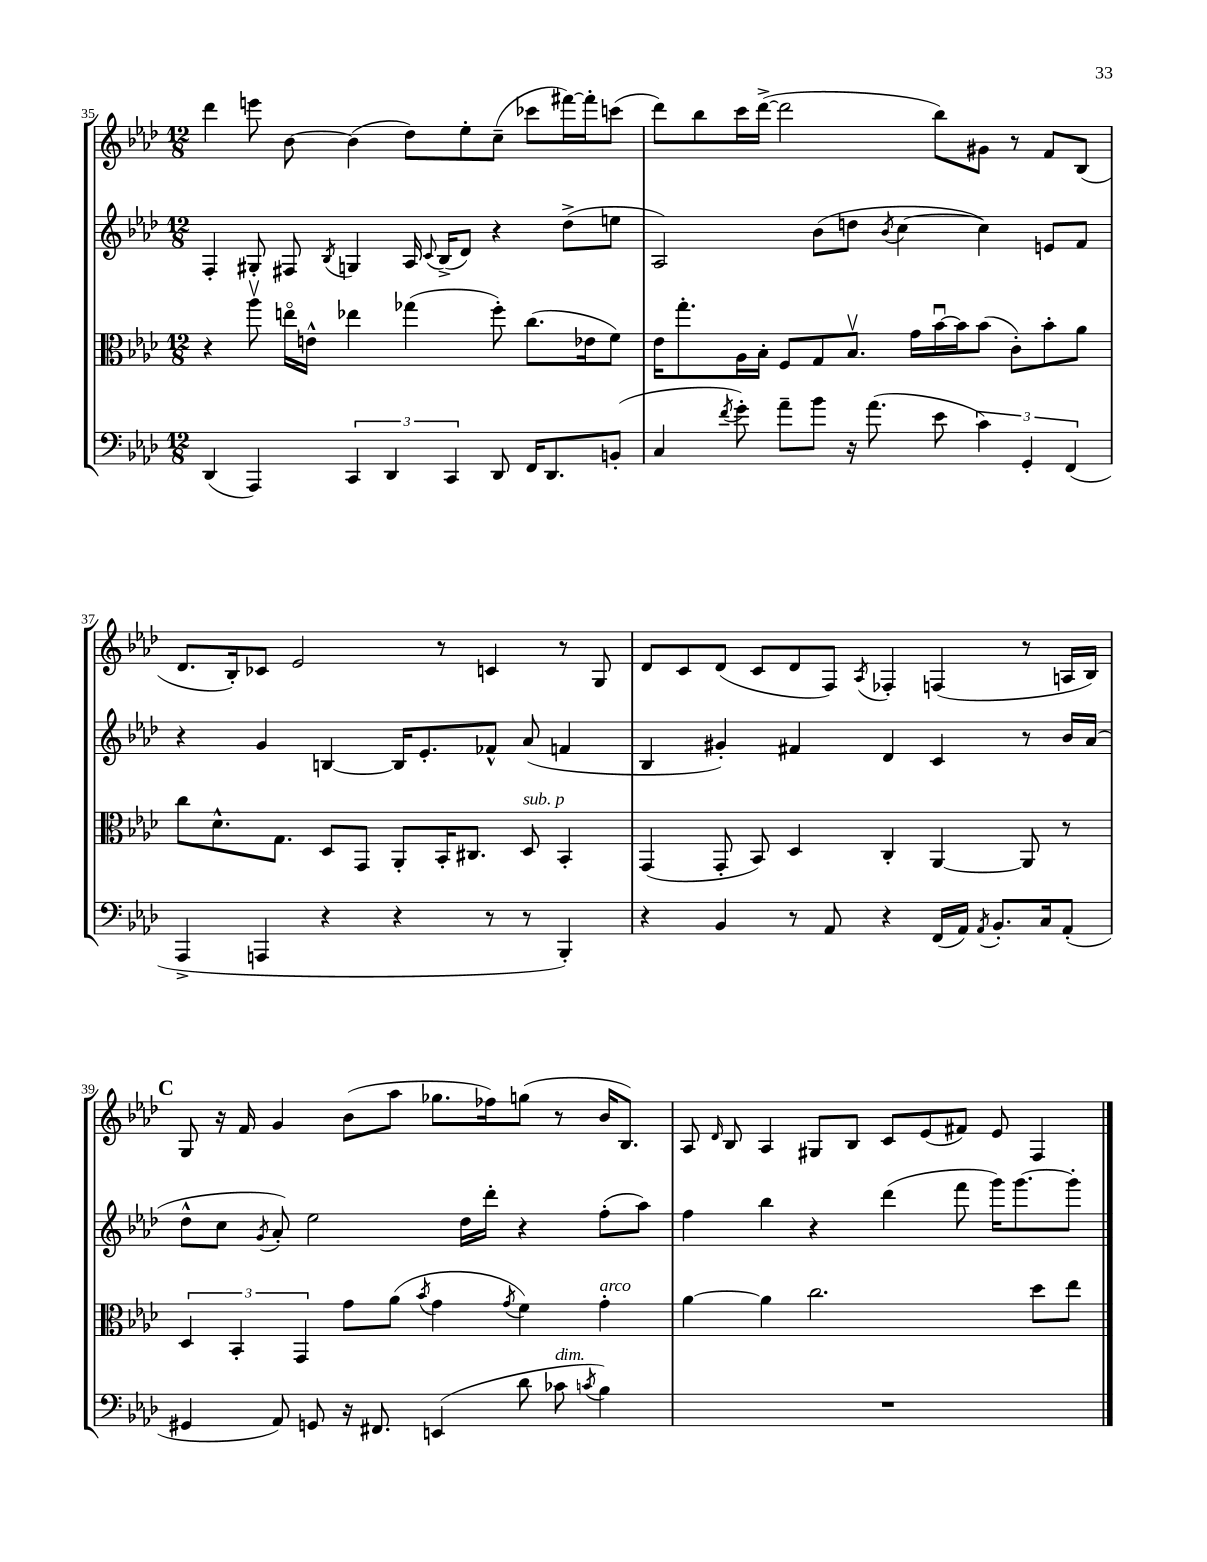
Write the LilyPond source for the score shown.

<<
\new StaffGroup <<
\new Staff = "s0" {
    \clef treble \key aes \major \numericTimeSignature \time 12/8
    \autoBeamOff des'''4 e'''8 bes'8~ bes'4( des''8[) ees''8-. c''8]--( ces'''8[ fis'''16~) fis'''16-. c'''8]( |
    des'''8[) bes''8 c'''16 des'''16]~->( des'''2 bes''8[) gis'8] r8 f'8[ bes8]( |
    des'8.[ bes16-.) ces'8] ees'2 r8 c'4 r8 g8 |
    des'8[ c'8 des'8]( c'8[ des'8 f8]) \acciaccatura { aes8 } fes4-. f4( r8 a16[ bes16]) |
    \mark \markup { \bold "C" } g8 r16 f'16 g'4 bes'8[( aes''8] ges''8.[ fes''16) g''8]( r8 bes'16[ bes8.]) |
    aes8 \grace { des'16 } bes8 aes4 gis8[ bes8] c'8[ ees'8( fis'8]) ees'8 f4 \bar "|." |
}
\new Staff = "s1" {
    \clef treble \key aes \major \numericTimeSignature \time 12/8
    \autoBeamOff f4-. gis8-. fis8 \acciaccatura { bes8 } g4 aes16 \appoggiatura { c'8 } bes16[->( des'8]) r4 des''8[->( e''8] |
    aes2) bes'8[( d''8] \acciaccatura { bes'8 } c''4~ c''4) e'8[ f'8] |
    r4 g'4 b4~ b16[ ees'8.-. fes'8]-^ aes'8( f'4 |
    bes4 gis'4-.) fis'4 des'4 c'4 r8 bes'16[ aes'16]( |
    \mark \markup { \bold "C" } des''8[-^ c''8] \acciaccatura { g'8 } aes'8-.) ees''2 des''16[ des'''16]-. r4 f''8[-.( aes''8]) |
    f''4 bes''4 r4 des'''4( f'''8 g'''16[) g'''8.~ g'''8]-. \bar "|." |
}
\new Staff = "s2" {
    \clef alto \key aes \major \numericTimeSignature \time 12/8
    \autoBeamOff r4 aes''8\upbow e''16[\flageolet e'16]-^ ees''4 ges''4( f''8-.) c''8.[( ees'16 f'8]) |
    ees'16[ g''8.-. aes16 bes16]-. f8[ g8 bes8.]\upbow g'16[ bes'16~\downbow bes'16 bes'8]( c'8[-.) bes'8-. aes'8] |
    c''8[ des'8.-^ g8.] des8[ g,8] aes,8[-. bes,16-. cis8.] des8^\markup { \italic "sub. p" } bes,4-. |
    g,4( g,8-. bes,8) des4 c4-. aes,4~ aes,8 r8 |
    \mark \markup { \bold "C" } \tuplet 3/2 { des4 bes,4-. g,4 } g'8[ aes'8]( \acciaccatura { bes'8 } g'4 \acciaccatura { g'8 } f'4) g'4-.^\markup { \italic "arco" } |
    aes'4~ aes'4 c''2. des''8[ ees''8] \bar "|." |
}
\new Staff = "s3" {
    \clef bass \key aes \major \numericTimeSignature \time 12/8
    \autoBeamOff des,4( aes,,4) \tuplet 3/2 { c,4 des,4 c,4 } des,8 f,16[ des,8. b,8]-.( |
    c4 \acciaccatura { f'8 } g'8-.) aes'8[-- bes'8] r16 aes'8.( ees'8 \tuplet 3/2 { c'4) g,4-. f,4( } |
    aes,,4-> a,,4 r4 r4 r8 r8 bes,,4-.) |
    r4 bes,4 r8 aes,8 r4 f,16[( aes,16]) \acciaccatura { aes,8 } bes,8.[-. c16 aes,8]-.( |
    \mark \markup { \bold "C" } gis,4 aes,8) g,8 r16 fis,8. e,4( des'8 ces'8^\markup { \italic "dim." } \acciaccatura { c'8 } bes4) |
    R1. \bar "|." |
}
>>
>>
\layout { \context { \Score currentBarNumber = #35 } }
